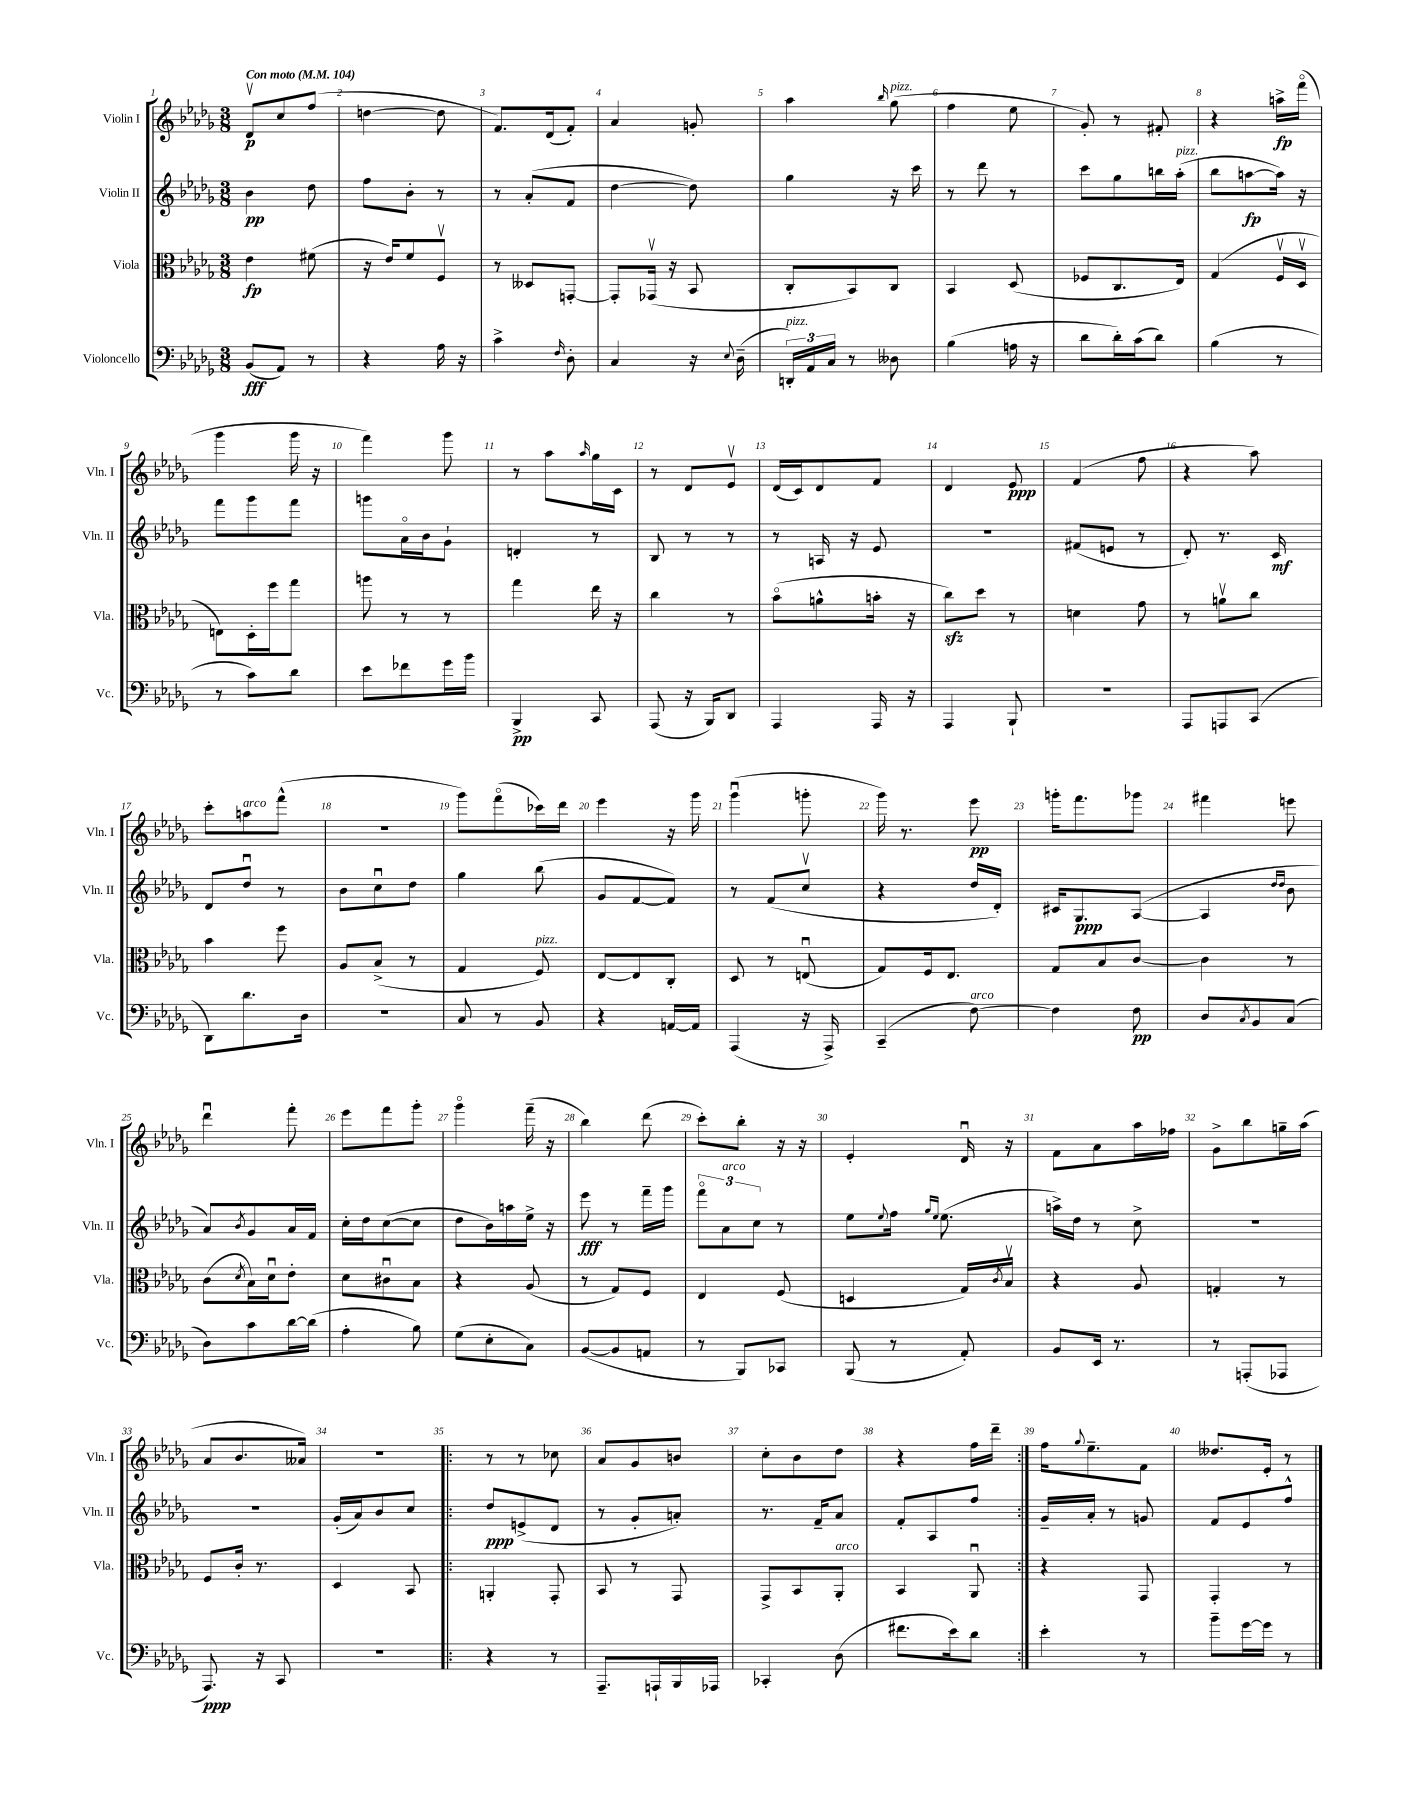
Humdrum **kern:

**kern	**kern	**kern	**kern
*staff4	*staff3	*staff2	*staff1
*clefF4	*clefC3	*clefG2	*clefG2
*k[b-e-a-d-g-]	*k[b-e-a-d-g-]	*k[b-e-a-d-g-]	*k[b-e-a-d-g-]
*M3/8	*M3/8	*M3/8	*M3/8
*MM104	*MM104	*MM104	*MM104
(8BB-	4e-	4b-	8d-v
8AA-)	.	.	8cc
8r	(8f#	8dd-	(8ff
=	=	=	=
4r	16r	8ff	[4dd
.	16e-)	.	.
.	8f	8b-'	.
16A-	8Fv	8r	8dd]
16r	.	.	.
=	=	=	=
4c^	8r	8r	8.f)
.	8D--	(8a-'	.
.	.	.	(16d-
16qqF	.	.	.
8D-'	[8GG'	8f	8f')
=	=	=	=
4C	8GG']	[4dd-	4a-
.	(16GG-v	.	.
.	16r	.	.
16r	8BB-	8dd-])	8g'
8qqE-	.	.	.
(16D-~	.	.	.
=	=	=	=
24DD')	8C'	4gg-	4aa-
24AA-	.	.	.
24C	.	.	.
8r	8BB-)	.	.
.	.	.	16qqbb-
8D--	8C	16r	(8gg-
.	.	16ccc	.
=	=	=	=
(4B-	4BB-	8r	4ff
.	.	8ddd-	.
16A	(8D-	8r	8ee-
16r	.	.	.
=	=	=	=
8d-	8F-	8ccc	8g-')
16d-')	8.C	8gg-	8r
(16c	.	.	.
8d-)	.	16bb	8f#'
.	16E-)	(16aa-'	.
=	=	=	=
(4B-	(4G-	8bb-	4r
.	.	[8aa	.
8r	16Fv	16aa])	16aa^
.	16D-v	16r	(16fffo
=	=	=	=
8r	8E)	8fff	4ggg-
8c)	16D-'	8ggg-	.
.	16ff	.	.
8d-	8gg-	8fff	16ggg-
.	.	.	16r
=	=	=	=
8e-	8aa	8ggg	4fff)
8f-	8r	16a-o	.
.	.	16b-	.
16g-	8r	8g-`	8ggg-
16b-	.	.	.
=	=	=	=
4BBB-^	4gg-	4d'	8r
.	.	.	8aa-
.	.	.	16qqaa-
8CC	16ee-	8r	16gg-
.	16r	.	16c
=	=	=	=
(8AAA-	4cc	8B-	8r
16r	.	8r	8d-
16BBB-)	.	.	.
8DD-	8r	8r	8e-v
=	=	=	=
4AAA-	(8b-o	8r	(16d-
.	.	.	16c)
.	8a^^	16A	8d-
.	.	16r	.
16AAA-	16b'	8e-	8f
16r	16r	.	.
=	=	=	=
4AAA-	8cc)	4.r	4d-
.	8dd-	.	.
8BBB-`	8r	.	8e-
=	=	=	=
4.r	4d	(8f#	(4f
.	.	8e	.
.	8g-	8r	8ff
=	=	=	=
8AAA-	8r	8d-')	4r
8AAA	8av	8.r	.
(8CC	8cc	.	8aa-)
.	.	16c	.
=	=	=	=
8DD-)	4b-	8d-	8ccc'
8.d-	.	8dd-u	8aa
.	8ff	8r	(8fff^^
16D-	.	.	.
=	=	=	=
4.r	8A-	8b-	4.r
.	(8B-^	8ccu	.
.	8r	8dd-	.
=	=	=	=
8C	4G-	4gg-	8ggg-)
8r	.	.	(8fffo
8BB-	8F)	(8bb-	16ccc-)
.	.	.	16ddd-
=	=	=	=
4r	[8E-	8g-	4eee-
.	8E-]	[8f	.
[16AA	8C'	8f])	16r
16AA]	.	.	16ggg-
=	=	=	=
(4AAA-	8D-	8r	(4ggg-u
.	8r	(8f	.
16r	(8Eu	8ccv	8ggg'
16AAA-^)	.	.	.
=	=	=	=
(4CC~	8G-)	4r	16ggg-)
.	.	.	8.r
.	16F	.	.
.	8.E-	.	.
[8F)	.	16dd-	8eee-
.	.	16d-')	.
=	=	=	=
4F]	8G-	16c#	16ggg'
.	.	8.G-	8.fff
.	8B-	.	.
8F	[8c	([8A-	8ggg-
=	=	=	=
8D-	4c]	4A-]	4fff#
8qC	.	.	.
8BB-	.	.	.
.	.	16qqdd-	.
.	.	16qqdd-	.
(8C	8r	8b-	8eee
=	=	=	=
8D-)	(8c	8a-)	4ddd-u
.	8qd-	8qb-	.
8c	16B-)	8g-	.
.	16d-u	.	.
[16d-	8e-'	16a-	8fff'
(16d-]	.	16f	.
=	=	=	=
4A-'	8d-	16cc'	8eee-
.	.	16dd-	.
.	8c#u	([8cc	8fff
8B-)	8B-	8cc]	8ggg-'
=	=	=	=
(8G-	4r	8dd-	4ggg-o
8E-'	.	16b-)	.
.	.	16aa	.
8C)	(8A-	16ee-^	(16fff~
.	.	16r	16r
=	=	=	=
([8BB-	8r	8eee-	4bb-)
8BB-]	8G-)	8r	.
8AA	8F	16fff~	(8ddd-
.	.	16ggg-	.
=	=	=	=
8r	4E-	12fffo	8ccc')
.	.	12a-	.
8BBB-)	.	.	8bb-'
.	.	12cc	.
8CC-	(8F	8r	16r
.	.	.	16r
=	=	=	=
(8BBB-	4D	8ee-	4e-'
.	.	8qqee-	.
8r	.	16ff	.
.	.	16qqgg-	.
.	.	16qqee-	.
.	.	(8.ee-	.
8AA-')	16G-)	.	16d-u
.	8qc	.	.
.	16B-v	.	16r
=	=	=	=
8BB-	4r	16aa^)	8f
.	.	16dd-	.
16EE-	.	8r	8a-
8.r	.	.	.
.	8A-	8cc^	16aa-
.	.	.	16ff-
=	=	=	=
8r	4G'	4.r	8g-^
(8AAA'	.	.	8bb-
8AAA-	8r	.	16gg~
.	.	.	(16aa-
=	=	=	=
8.AAA-)	8F	4.r	8a-
.	16c'	.	8.b-
16r	8.r	.	.
8CC	.	.	.
.	.	.	16a--)
=	=	=	=
4.r	4D-	(16g-'	4.r
.	.	16a-)	.
.	.	8b-	.
.	8BB-	8cc	.
=!|:	=!|:	=!|:	=!|:
4r	4AA'	8dd-	8r
.	.	(8e^	8r
8r	8GG-'	8d-	8cc-
=	=	=	=
8.AAA-~	8BB-	8r	8a-
.	8r	8g-'	8g-
16AAA`	.	.	.
16BBB-	8GG-	8a')	8b
16AAA-	.	.	.
=	=	=	=
4CC-'	8GG-^	8.r	8cc'
.	8BB-	.	8b-
.	.	16f~	.
(8D-	8AA-'	8a-	8dd-
=	=	=	=
8.f#	4BB-	8f'	4r
.	.	8A-	.
16e-)	.	.	.
8d-	8AA-u	8ff	16ff
.	.	.	16ddd-~
=:|!	=:|!	=:|!	=:|!
4e-'	4r	16g-~	16ff
.	.	.	8qqgg-
.	.	16a-'	8.ee-~
.	.	8r	.
8r	8GG-	8g	8f
=	=	=	=
8b-~	4GG-'	8f	8.dd--
[16g-	.	8e-	.
16g-]	.	.	16e-'
8r	8r	8ff^^	8r
==	==	==	==
*-	*-	*-	*-
